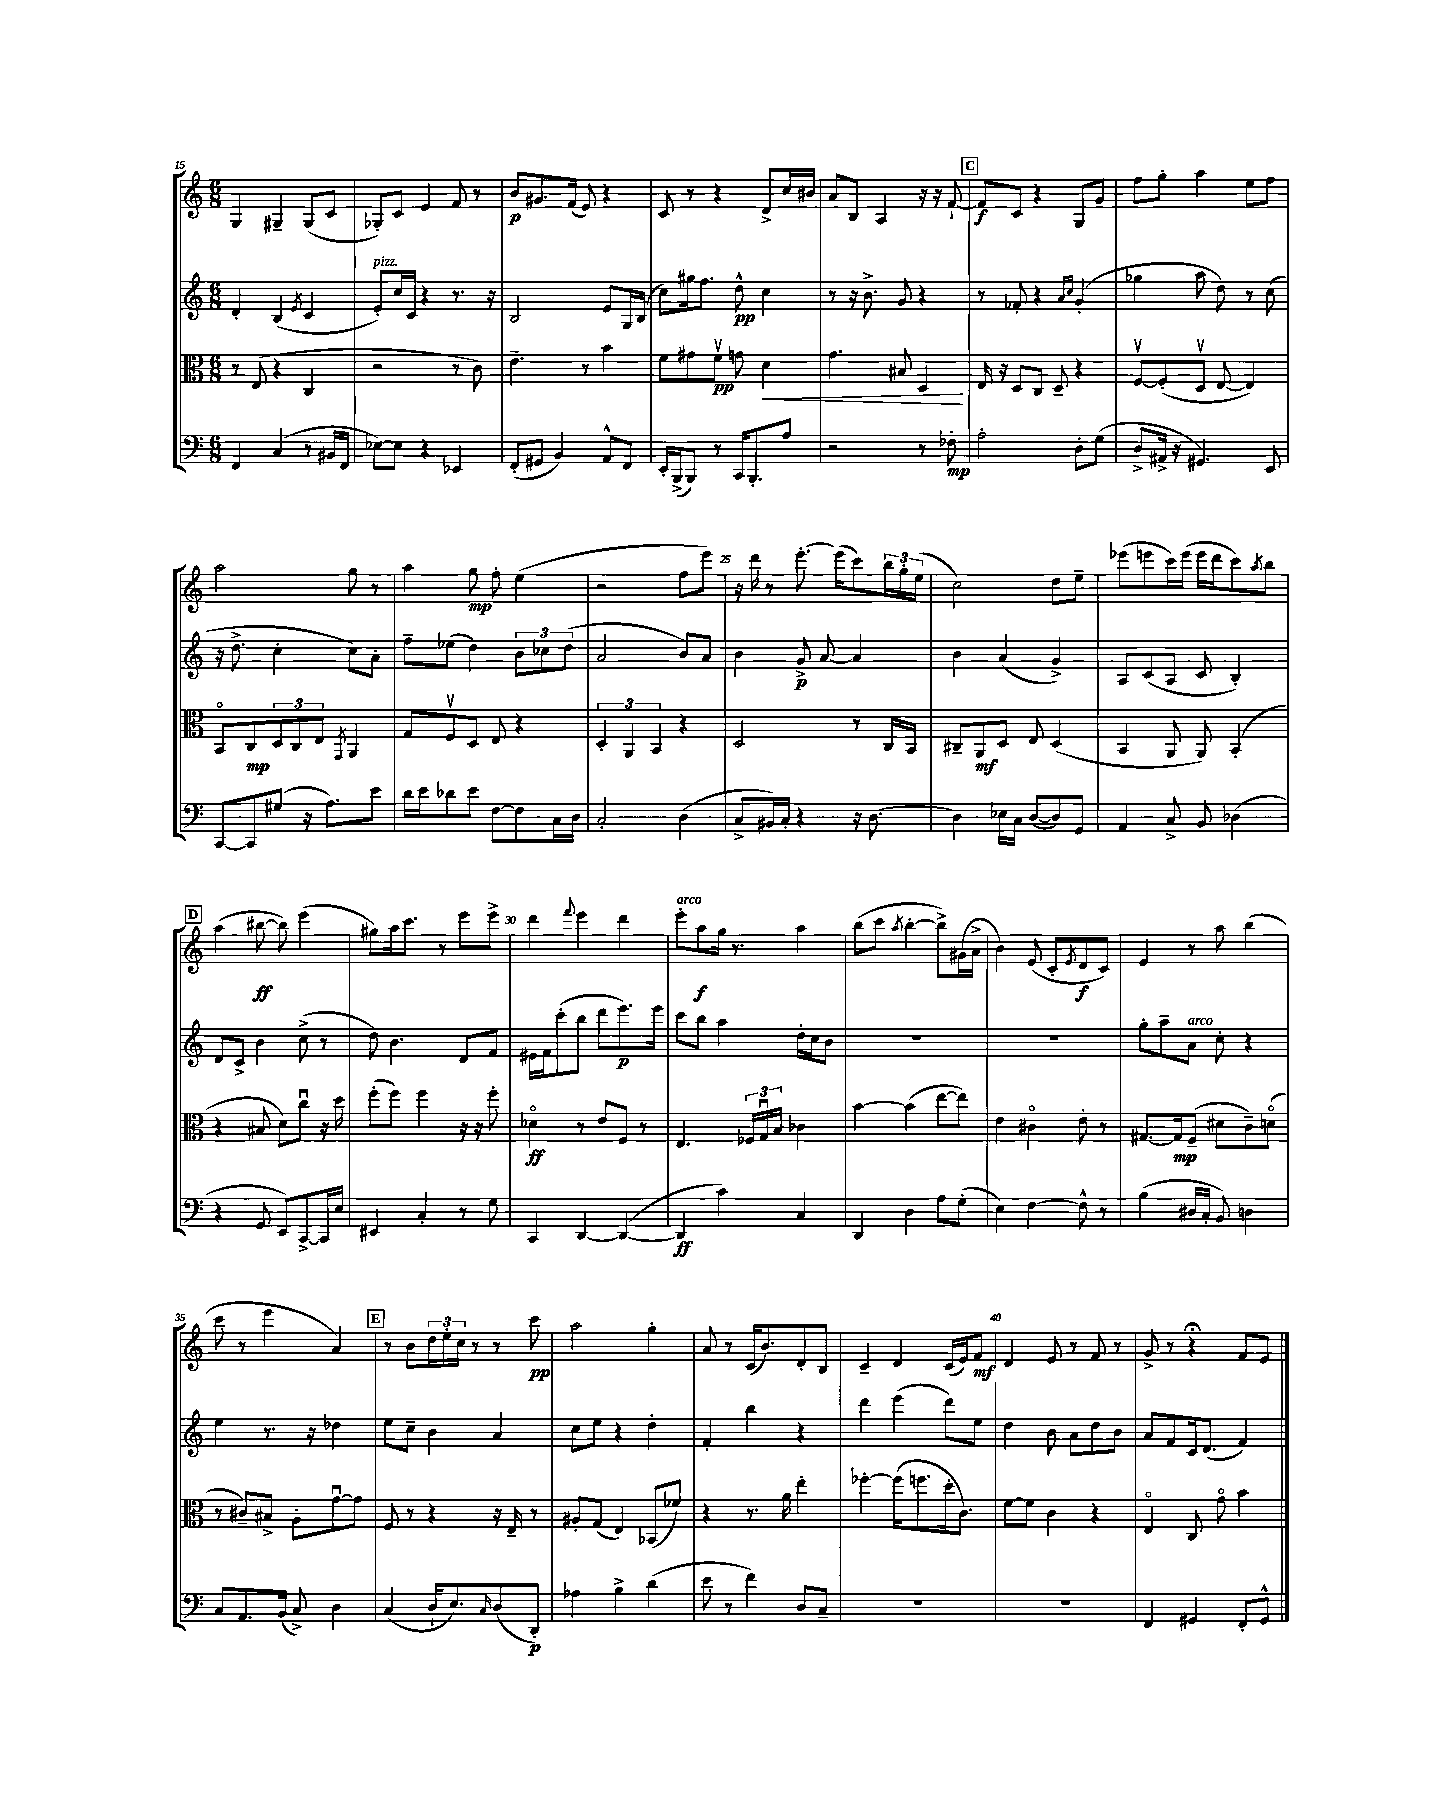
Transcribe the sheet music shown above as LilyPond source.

<<
\new StaffGroup <<
\new Staff = "s0" {
    \clef treble \key c \major \numericTimeSignature \time 6/8
    g4 gis4-- gis8( c'8 |
    ges8-.) c'8 e'4 f'8 r8 |
    b'8\p gis'8. f'16( e'8) r4 |
    c'8 r8 r4 d'8-> c''16 bis'16 |
    a'8 b8 a4 r16 r16 f'8~-! |
    \mark \markup { \box "C" } f'8\f c'8 r4 g8 g'8 |
    f''8 g''8-. a''4 e''8 f''8 |
    a''2 g''8 r8 |
    a''4 g''8\mp f''8-. e''4( |
    r2 f''8 e'''8) |
    r16 d'''16 r8 e'''8.~-. e'''16( c'''8) \tuplet 3/2 { b''16 g''16-. e''16( } |
    c''2) d''8 e''8-- |
    ees'''8( e'''8 c'''16) e'''16( e'''16 d'''16 c'''8) \acciaccatura { a''8 } b''8 |
    \mark \markup { \box "D" } a''4( bis''8~\ff bis''8) e'''4( |
    gis''8) a''16 c'''8. r8 e'''8 e'''8-> |
    d'''4 \appoggiatura { f'''8 } e'''4 d'''4 |
    e'''8-.^\markup { \italic "arco" } a''8\f g''16 r8. a''4 |
    b''8( c'''8 \acciaccatura { a''8 } b''4~-. b''8->) gis'16( a'16-> |
    b'4) e'8( c'8-. \acciaccatura { e'8 } d'8\f c'8) |
    e'4 r8 a''8 b''4( |
    c'''8 r8 e'''4 a'4) |
    \mark \markup { \box "E" } r8 b'8 \tuplet 3/2 { d''16 e''16-. c''16 } r8 r8 c'''8\pp |
    a''2 g''4-. |
    a'8 r8 c'16( b'8.) d'8-. b8 |
    c'4-- d'4 c'16( e'16) f'8\mf |
    d'4 e'8 r8 f'8 r8 |
    g'8-> r8 r4\fermata f'8 e'8 \bar "|." |
}
\new Staff = "s1" {
    \clef treble \key c \major \numericTimeSignature \time 6/8
    d'4-. b4( \acciaccatura { e'8 } c'4 |
    e'8-.^\markup { \italic "pizz." }) c''16 c'16 r4 r8. r16 |
    b2 e'8 g16 b16( |
    c''8) gis''16 f''8. d''8-^\pp c''4 |
    r8 r16 b'8.-> g'8 r4 |
    \mark \markup { \box "C" } r8 fes'8-. r4 \grace { a'16 c''16 } g'4-.( |
    ges''4 a''8 d''8) r8 c''8( |
    r16 d''8.-> c''4-. c''8) a'8-. |
    f''8-- ees''8( d''4) \tuplet 3/2 { b'8 ces''8 d''8( } |
    a'2 b'8) a'8 |
    b'4 g'8->\p a'8~ a'4 |
    b'4 a'4( g'4->) |
    a8 c'8( a8 c'8 b4-.) |
    \mark \markup { \box "D" } d'8 c'8-> b'4 c''8->( r8 |
    d''8) b'4. d'8 f'8 |
    eis'16 f'16 c'''8-.( b''8 d'''8 e'''8.\p) e'''16 |
    c'''8 b''8 a''4 d''16-. c''16 b'8 |
    R2. |
    R2. |
    g''8-. a''8-- a'8^\markup { \italic "arco" } c''8-. r4 |
    e''4 r8. r16 des''4 |
    \mark \markup { \box "E" } e''8 c''8-- b'4 a'4 |
    c''8 e''8 r4 d''4-. |
    f'4-. b''4 r4 |
    d'''4 e'''4( d'''8) e''8 |
    d''4 b'8 a'8 d''8 b'8 |
    a'8 f'8 c'16 d'8.( f'4) \bar "|." |
}
\new Staff = "s2" {
    \clef alto \key c \major \numericTimeSignature \time 6/8
    r8 e8( r4 c4 |
    r2 r8 c'8) |
    e'4.-- r8 b'4 |
    f'8 gis'8 f'8\upbow\pp g'8 d'4\< |
    g'4. bis8 d4\! |
    \mark \markup { \box "C" } e16 r16 d8 c8 d8-- r4 |
    f8~\upbow f8-.( d8\upbow e8~ e4) |
    b,8\flageolet c8\mp \tuplet 3/2 { d8 c8 e8 } \acciaccatura { g,8 } a,4 |
    g8 f8\upbow d8 e8 r4 |
    \tuplet 3/2 { d4-. a,4 b,4 } r4 |
    d2 r8 c16 b,16 |
    cis8-- a,8\mf d8 e8 d4( |
    b,4 a,8 a,8) b,4-.( |
    \mark \markup { \box "D" } r4 bis8 d'8) c''8\downbow r16 d''16 |
    f''8-.( f''8) f''4 r16 r16 f''8-. |
    des'4\flageolet\ff r8 e'8 f8 r8 |
    e4. \tuplet 3/2 { fes16 g16\downbow b16 } ces'4 |
    b'4~ b'4( e''8~ e''8) |
    e'4 cis'4\flageolet e'8-. r8 |
    gis8.~ gis16\mp f8--( dis'8 c'8--) d'8\flageolet( |
    r8 cis'8--) bis8-> a8-. g'8~\downbow g'8 |
    \mark \markup { \box "E" } f8 r8 r4 r16 e16-- r8 |
    ais8-. g8( e4) bes,8( fes'8) |
    r4 r8. a'16 e''4-. |
    fes''4~-. fes''16( f''8. d''16-. c'8.) |
    f'8~ f'8 c'4 r4 |
    e4\flageolet c8 g'8\flageolet b'4 \bar "|." |
}
\new Staff = "s3" {
    \clef bass \key c \major \numericTimeSignature \time 6/8
    f,4 c4( r8 bis,16 f,16 |
    ees8~) ees8 r4 ees,4 |
    f,8-.( gis,8 b,4) a,8-^ f,8 |
    e,16-. b,,16->( b,,8) r8 c,16 b,,8.-. a8 |
    r2 r8 fes8-.\mp |
    \mark \markup { \box "C" } a2-. d8-. g8( |
    d8-> ais,16-> r16 gis,4.) e,8 |
    c,8~ c,8 gis8( r16 a8.) e'8 |
    d'16 e'16 des'8 e'8 f8~ f8 c16 d16 |
    c2-. d4( |
    c8-> bis,16) c16-. r4 r16 d8.~ |
    d4 ees16 c16 d8~( d8) g,8 |
    a,4 c8-> b,8 des4( |
    \mark \markup { \box "D" } r4 g,8 e,8) c,8~-> c,16 e16 |
    eis,4 c4-. r8 g8 |
    c,4 d,4~ d,4~( |
    d,4\ff c'4) c4 |
    d,4 d4 a8 g8-.( |
    e4) f4~ f8-^ r8 |
    b4( dis16 c16-. b,8) d4 |
    c8 a,8. b,16( c8->) d4 |
    \mark \markup { \box "E" } c4( d16-! e8.) \grace { c16 } d8( d,8-.\p) |
    aes4 b4-> d'4( |
    e'8 r8 f'4) d8 c8-- |
    R2. |
    R2. |
    f,4 gis,4 f,8-. gis,8-^ \bar "|." |
}
>>
>>
\layout { \context { \Score currentBarNumber = #15 \override BarNumber.break-visibility = ##(#f #t #t) barNumberVisibility = #(every-nth-bar-number-visible 5) } }
